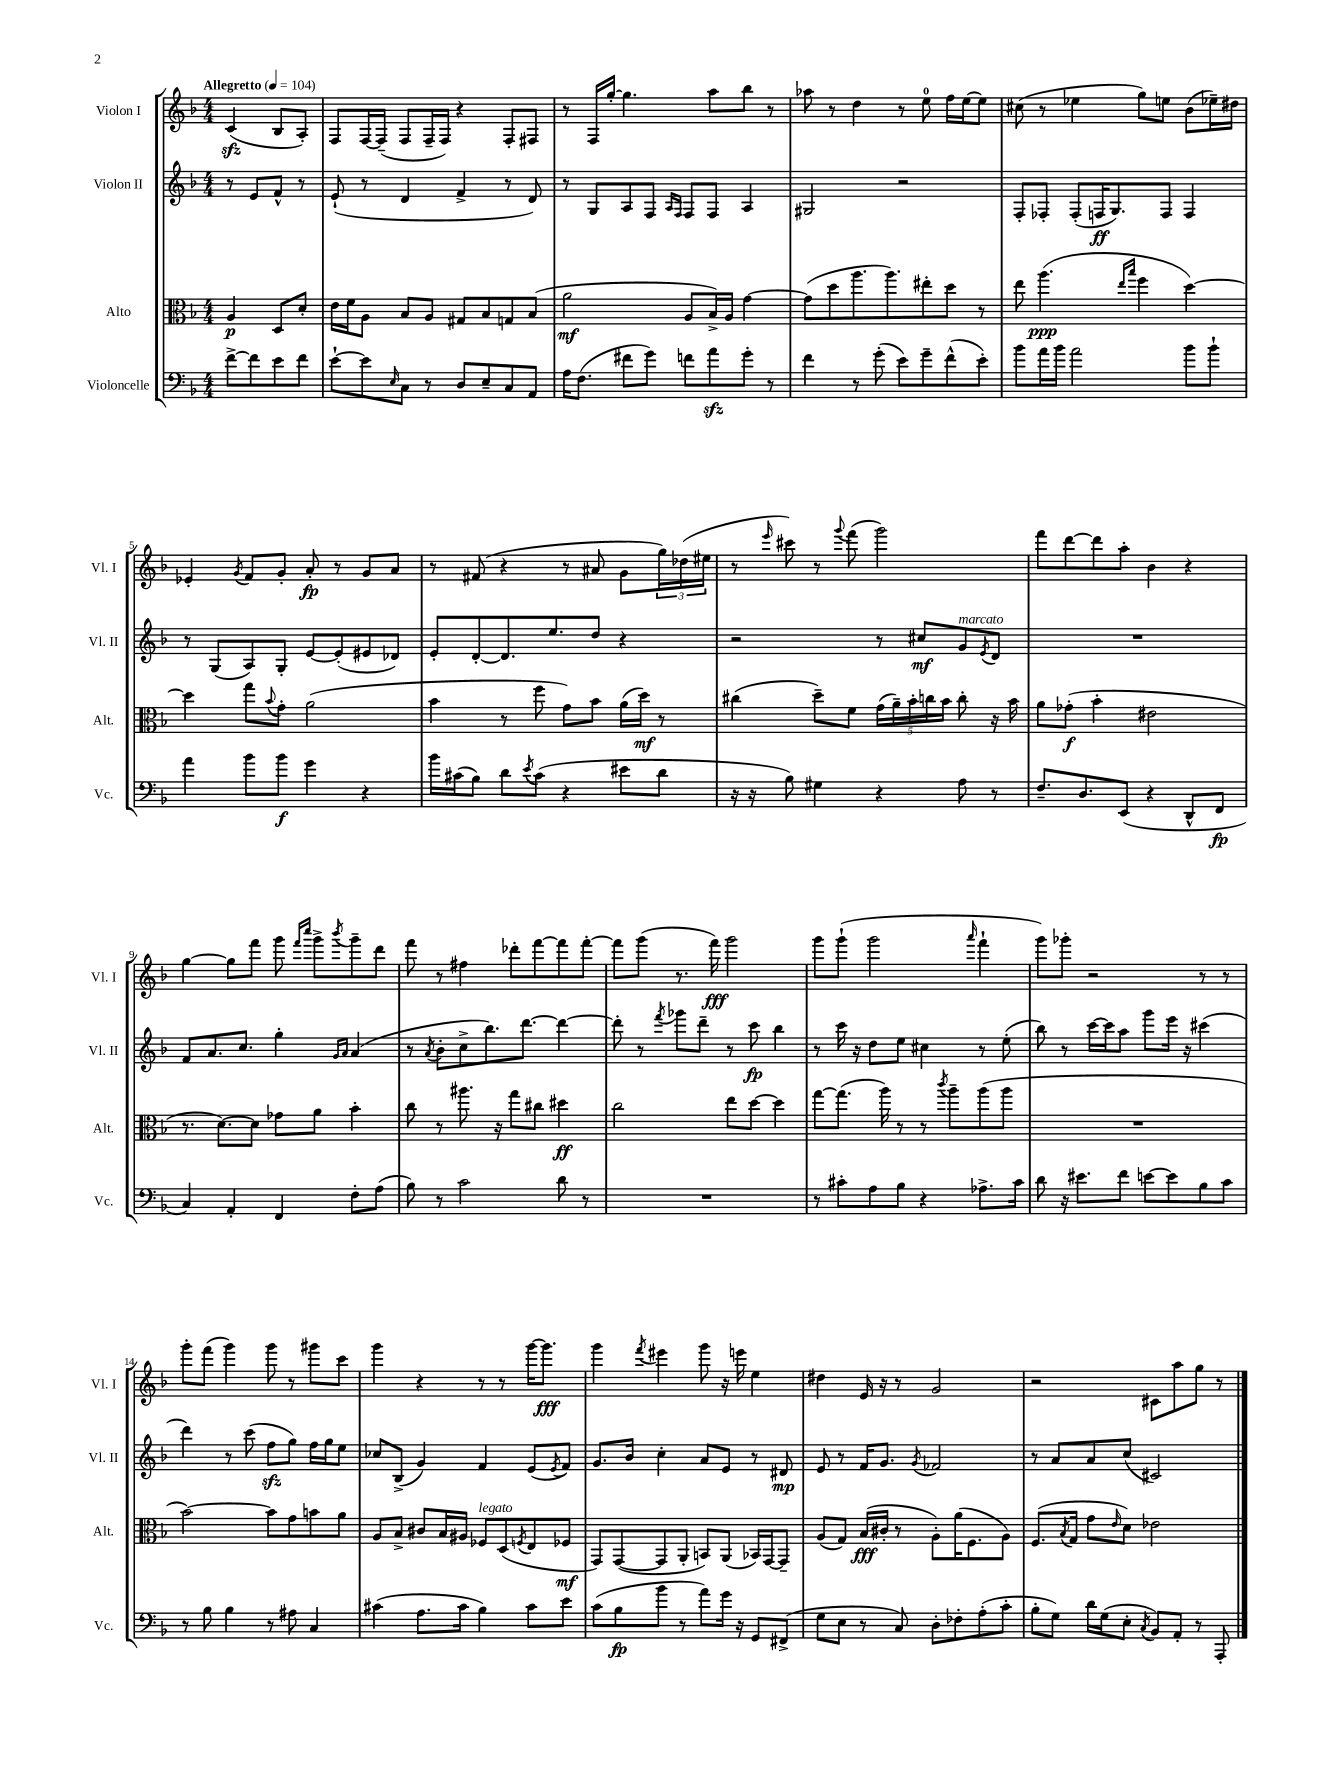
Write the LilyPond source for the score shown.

<<
\new StaffGroup <<
\new Staff = "s0" \with { instrumentName = "Violon I" shortInstrumentName = "Vl. I" } {
    \clef treble \key f \major \numericTimeSignature \time 4/4 \partial 2 \tempo "Allegretto" 4 = 104
    c'4\sfz( bes8 a8-.) |
    f8 f16~ f16--( f8 f16-- f16) r4 f8-. fis8 |
    r8 f16 g''16~-. g''4. a''8 bes''8 r8 |
    aes''8 r8 d''4 r8 e''8-0 f''16 e''16~ e''8 |
    cis''8( r8 ees''4 g''8) e''8 bes'8( ees''16--) dis''16 |
    ees'4-. \acciaccatura { g'8 } f'8 g'8-. a'8-.\fp r8 g'8 a'8 |
    r8 fis'8( r4 r8 ais'8 g'8 \tuplet 3/2 { g''16) des''16( eis''16 } |
    r8 \grace { e'''16 } cis'''8) r8 \appoggiatura { g'''8 } f'''8( g'''2) |
    f'''8 d'''8~ d'''8 a''8-. bes'4 r4 |
    g''4~ g''8 f'''8 g'''8 \grace { f'''16 c''''16 } g'''8-> \acciaccatura { bes'''8 } g'''8-- d'''8 |
    f'''8 r8 fis''4 des'''8-. f'''8~ f'''8 f'''8~-. |
    f'''8 g'''8( r8. f'''16\fff) g'''2 |
    g'''8 g'''8-!( g'''2 \grace { a'''16 } f'''4-! |
    g'''8) ges'''8-. r2 r8 r8 |
    g'''8-. f'''8( g'''4) g'''8 r8 gis'''8 c'''8 |
    g'''4 r4 r8 r8 g'''16~ g'''8.\fff |
    g'''4 \acciaccatura { f'''8 } eis'''4 g'''8 r16 e'''16 e''4 |
    dis''4 e'16 r16 r8 g'2 |
    r2 cis'8 a''8 g''8 r8 \bar "|." |
}
\new Staff = "s1" \with { instrumentName = "Violon II" shortInstrumentName = "Vl. II" } {
    \clef treble \key f \major \numericTimeSignature \time 4/4 \partial 2
    r8 e'8 f'8-^ r8 |
    e'8-!( r8 d'4 f'4-> r8 d'8) |
    r8 g8 a8 f8 \grace { a16 f16 } f8 f8 a4 |
    gis2 r2 |
    f8-. fes8-. fes8-.( f16\ff g8.) f8 f4 |
    r8 g8( a8) g8-. e'8~ e'8-.( eis'8 des'8) |
    e'8-. d'8~-. d'8. e''8. d''8 r4 |
    r2 r8 cis''8\mf g'8^\markup { \italic "marcato" } \acciaccatura { e'8 } d'8 |
    R1 |
    f'8 a'8. c''8. g''4-. \grace { g'16 a'16 } a'4( |
    r8 \acciaccatura { a'8 } bes'8-. c''8-> bes''8.) d'''8.~ d'''4~ |
    d'''8-. r8 \acciaccatura { f'''8 } ges'''8 d'''8-- r8 c'''8\fp bes''4 |
    r8 c'''16 r16 d''8 e''8 cis''4 r8 e''8-.( |
    bes''8) r8 c'''16~ c'''16 a''8 g'''8 e'''16 r16 cis'''4( |
    d'''4) r8 c'''8( f''8\sfz g''8) f''16 g''16 e''8 |
    ces''8 bes8->( g'4) f'4 e'8( \acciaccatura { e'8 } f'8) |
    g'8. bes'16 c''4-. a'8 e'8 r8 dis'8\mp |
    e'8 r8 f'16 g'8. \acciaccatura { g'8 } fes'2 |
    r8 a'8 a'8 c''8( cis'2) \bar "|." |
}
\new Staff = "s2" \with { instrumentName = "Alto" shortInstrumentName = "Alt." } {
    \clef alto \key f \major \numericTimeSignature \time 4/4 \partial 2
    a4\p d8 d'8-. |
    e'16 f'16 a8 bes8 a8 gis8 bes8 g8 bes8( |
    a'2\mf a8 bes16->) a16 g'4~ |
    g'8( d''8 a''8. a''8.) eis''8-. d''8 r8 |
    e''8 a''4.\ppp( \grace { e''16 bes''16 } f''4 d''4~) |
    d''4 g''8 \appoggiatura { bes'8 } g'8-. a'2( |
    bes'4 r8 f''8 g'8) bes'8 a'16( d''16\mf) r8 |
    cis''4( d''8--) f'8 \tuplet 5/4 { g'16( a'16--) bes'16-. c''16 bes'16 } c''8-. r16 bes'16 |
    a'8 ges'8-.\f( bes'4-. eis'2 |
    r8. d'8.~) d'8 ges'8 a'8 bes'4-. |
    c''8 r8 ais''8. r16 g''8 cis''8 dis''4\ff |
    c''2 e''8 d''8~ d''4 |
    g''8~ g''8.( a''16) r8 r8 \acciaccatura { c'''8 } a''8-- a''8( a''8 |
    R1 |
    bes'2~) bes'8 g'8 b'8 a'8 |
    a8 bes8-> cis'8 bes16 ais16 fes8^\markup { \italic "legato" } d8( \acciaccatura { f8 } e8 fes8\mf |
    g,8) g,8~( g,8 a,8-. b,8) a,8( bes,16) g,16~ g,8-- |
    a8( g8) bes16\fff( cis'16-. r8 a8-.) a'16( f8. a8) |
    f8.( \acciaccatura { bes8 } g16 g'8 \grace { e'16 } d'8) ees'2 \bar "|." |
}
\new Staff = "s3" \with { instrumentName = "Violoncelle" shortInstrumentName = "Vc." } {
    \clef bass \key f \major \numericTimeSignature \time 4/4 \partial 2
    f'8~-> f'8 e'8 f'8 |
    e'8~-! e'8 \grace { e16 } c8 r8 d8 e8-- c8 a,8 |
    a16 f8.( fis'8 g'8) f'8 a'8\sfz g'8-. r8 |
    f'4 r8 g'8-.( e'8) g'8-- f'8-^( e'8-.) |
    bes'8 a'16 bes'16 a'2 bes'8 bes'8-! |
    a'4 bes'8 bes'8\f g'4 r4 |
    bes'16 cis'16( bes8) d'8 \acciaccatura { e'8 } cis'8( r4 eis'8 d'8 |
    r16 r16 bes8) gis4 r4 a8 r8 |
    f8.-- d8. e,8( r4 d,8-^ f,8\fp |
    c4) a,4-. f,4 f8-. a8( |
    bes8) r8 c'2 d'8 r8 |
    R1 |
    r8 cis'8-. a8 bes8 r4 aes8.-> cis'16 |
    d'8 r16 eis'8. f'8 e'8~ e'8 bes8 c'8 |
    r8 bes8 bes4 r8 ais8 c4 |
    cis'4( a8. cis'16 bes4) cis'8 e'8 |
    c'8( bes8\fp bes'8 r8 a'8) g'16 r16 g,8 fis,8->( |
    g8 e8 r8 c8) d8-. fes8-. a8-.( c'8-. |
    bes8-. g8) d'16 g16( e8-. \acciaccatura { c8 } bes,8) a,8-. r8 a,,8-. \bar "|." |
}
>>
>>
